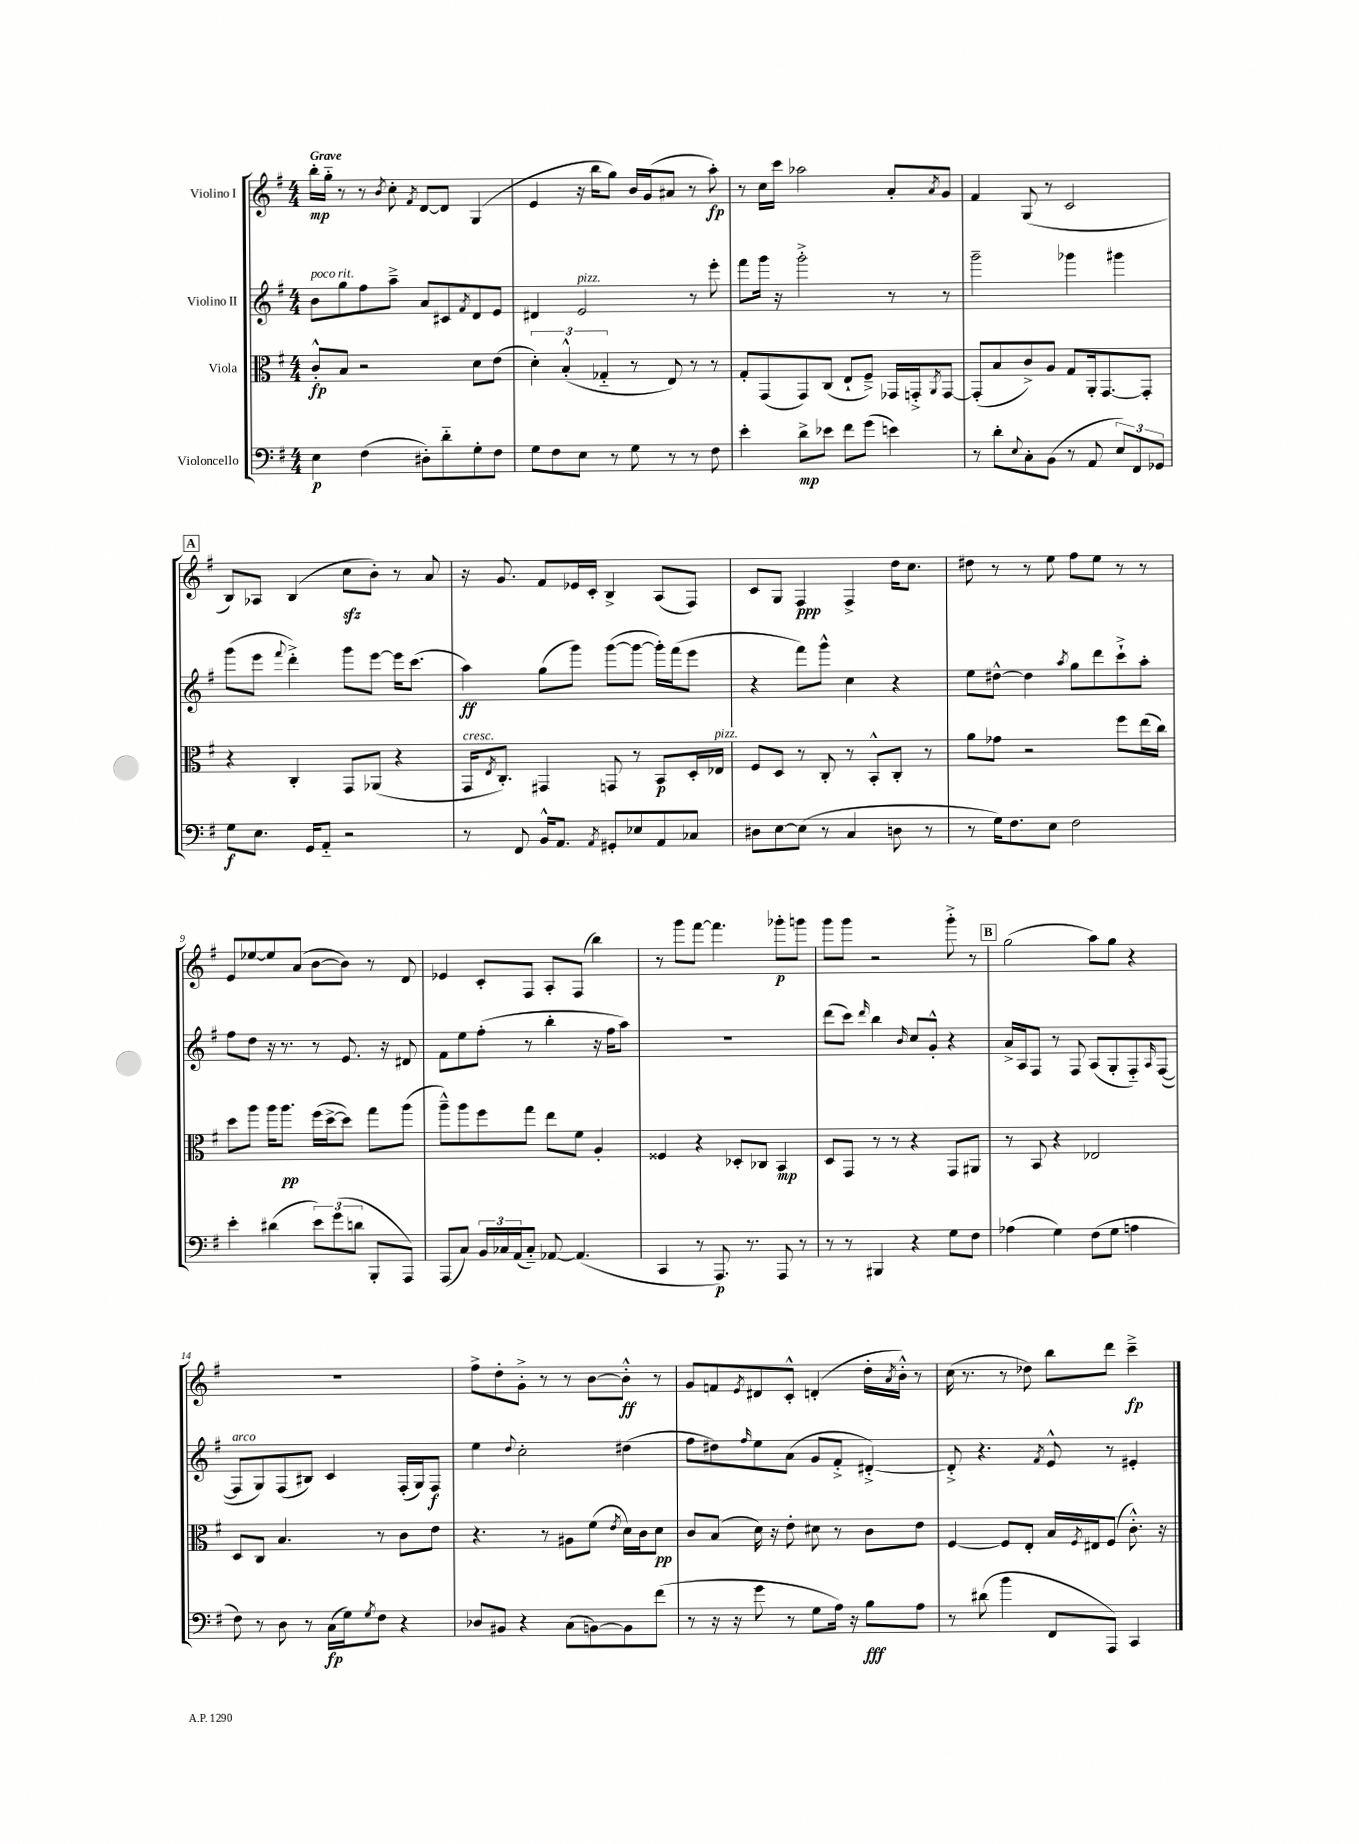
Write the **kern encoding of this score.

**kern	**kern	**kern	**kern
*staff4	*staff3	*staff2	*staff1
*clefF4	*clefC3	*clefG2	*clefG2
*k[f#]	*k[f#]	*k[f#]	*k[f#]
*M4/4	*M4/4	*M4/4	*M4/4
4E	8c'^^	8b	16bb'
.	.	.	16gg'~
.	8B	8gg	8r
(4F#	2r	8ff#	8r
.	.	.	8qb
.	.	8aa~^	8cc'
.	.	.	8qf#
8D#')	.	8a	[8d
8d'~	.	8c#	8d]
.	.	8qf#	.
8G'	8d	8d	(4G
8F#	(8e	8e	.
=	=	=	=
8G	6d')	4d#	4e
8F#	.	.	.
.	(6B'^^	.	.
8E	.	2e	16r
.	.	.	16bb
.	6G-'~	.	.
8r	.	.	8gg)
8G	8r	.	16b
.	.	.	(16g
8r	8E)	.	8a#
8r	8r	8r	8r
8F#	8r	8eee'	8aa')
=	=	=	=
4e'	8G'	8fff#	8r
.	(8GG	16ggg	16cc
.	.	16r	16ccc
8d^	8GG)	2ggg'^	2aa-
8e-	(8C	.	.
8f#	8E`	.	.
(8g	8F#~^)	.	.
4e)	16GG-	8r	8a'
.	16GG'^	.	.
.	8qAA	.	8qa
.	[8GG	8r	8g
=	=	=	=
8r	(8GG']	2ggg~	4f#
8d'	8B	.	.
8qqE	.	.	.
8C'	8c^)	.	(8G
(8BB	8A	.	8r
8r	8G	4ggg-	2c
8AA	16AA'	.	.
.	[8.GG	.	.
12E)	.	4ggg#	.
12FF#	.	.	.
.	8GG']	.	.
12GG-	.	.	.
=	=	=	=
8G	4r	(8ggg	8B)
8.E	.	8eee	8A-
.	.	8qqfff#	.
.	4C'	4ddd'^)	(4B
16GG	.	.	.
8AA'~	.	.	.
2r	8GG	8ggg	8cc
.	(8AA-	[8eee	8b')
.	4r	16eee]	8r
.	.	(8.ccc	.
.	.	.	8a
=	=	=	=
8r	16GG	4aa)	16r
.	8qE	.	.
.	8.C')	.	8.g
8FF#	.	.	.
16BB^^	4GG#	(8gg	8f#
8.AA	.	.	.
.	.	8ggg)	16e-
.	.	.	16c'
8qAA	.	.	.
8GG#'	8GG	([8ggg	4B^
8E-	8r	8ggg_	.
8AA	8BB	16ggg'])	(8A
.	.	(16fff#	.
8C-	16D'	8eee	8F#)
.	16E-	.	.
=	=	=	=
8D#	8F#	4r	8c
[8E	8D	.	8G
(8E]	8r	8fff#)	4F#
8r	8C'	8ggg^^	.
4C	8r	4cc	4F#^
.	8BB'^^	.	.
8D	8C'	4r	16dd
.	.	.	8.cc
8r	8r	.	.
=	=	=	=
8r	8a	8ee	8dd#
16G)	8g-	[8dd#^^	8r
8.F#	.	.	.
.	2r	4dd#]	8r
8E	.	.	8ee
.	.	8qaa	.
2F#	.	8gg	8ff#
.	.	8ddd	8ee
.	8ff#	8ccc`^	8r
.	(16ee	8aa'	8r
.	16cc)	.	.
=	=	=	=
4e'	8dd	8ff#	8e
.	8aa	8dd	[8ee-
(4d#	16aa	16r	8ee-]
.	8.aa	8.r	.
.	.	.	(8a
12e)	(16ff#	8r	[8b
.	[16dd^	.	.
(12g	.	.	.
.	8dd])	8.e	8b])
12d	.	.	.
8BBB'	8gg	.	8r
.	.	16r	.
8AAA)	(8aa	8d#	8d
=	=	=	=
(8AAA	8aa~^^)	8f#	4e-
8C)	8aa	8ee	.
24BB	8ff#	(8ff#'	8c'
24C-	.	.	.
(24AA	.	.	.
8C-'~)	8gg	8r	8F#
[8AA-	8ee	4bb'	8A'
(4.AA-]	8f#	.	(8F#
.	4A'	16r	4bb)
.	.	16ff#	.
.	.	8aa)	.
=	=	=	=
4CC	4F##	1r	8r
.	.	.	8ggg
8r	4r	.	[8fff#
8.AAA)	.	.	4.fff#]
.	8D-'	.	.
8.r	.	.	.
.	8C-	.	.
8AAA	4BB	.	8ggg-'
8r	.	.	8ggg
=	=	=	=
8r	8D	(8ddd	8ggg
8r	8GG	8ccc)	8ggg
.	.	16qqddd	.
4BBB#	8r	4bb	2r
.	8r	.	.
.	.	16qqb	.
4r	4r	8cc	.
.	.	8g'^^	.
8G	8GG	4r	8ggg'^
8F#	8AA#	.	8r
=	=	=	=
(4A-	8r	16a^	(2gg
.	.	16A	.
.	8BB	8F#	.
4G)	4r	8r	.
.	.	8F#	.
(8F#	2E-	(8A	8aa)
8G	.	8G'	8gg
4A	.	8F#'~)	4r
.	.	16qqA	.
.	.	([8F#	.
=	=	=	=
8F#)	8D	8F#]	1r
8r	8C	8G)	.
8D	4.B	(8F#	.
8r	.	8B#)	.
(16C	.	4c	.
16G)	.	.	.
8qG	.	.	.
8F#	8r	.	.
4r	8c	(16F#'	.
.	.	16G)	.
.	8e	8F#	.
=	=	=	=
8D-	4.r	4ee	8ff#^
8BB#	.	.	8dd'
.	.	8qqdd	.
4r	.	2cc'	8g'^
.	8r	.	8r
(8C	8A#	.	8r
[8BB)	(8f#	.	[8b
.	8qe	.	.
8BB]	16d)	(4dd#	8b'^^]
.	16c	.	.
(8f#	8d	.	8r
=	=	=	=
8r	8c	8ff#	8g
16r	(8B	8dd#)	8f
16r	.	.	.
.	.	16qqff#	8qe
8g	16d)	8ee	8d#
.	16r	.	.
8r	8e'	(8a	8c'^^
8G	8d#	8g	(4d'
16A)	8r	8f#'^	.
16r	.	.	.
8B	8c	[4d#'^)	16dd'
.	.	.	8qa
.	.	.	16b'^^)
8A	8e	.	8r
=	=	=	=
8r	[4F#	8d#'^]	(16cc
.	.	.	8.r
(8d#	.	4.r	.
4b	8F#]	.	8r
.	8E'	.	8dd-)
.	.	8qf#	.
8FF#	16B	8e^^	8bb
.	8qF#	.	.
.	16E#	.	.
8AAA)	(8F#	8r	8ddd
4CC	8.c'^^)	4e#'	4ccc~^
.	16r	.	.
==	==	==	==
*-	*-	*-	*-
